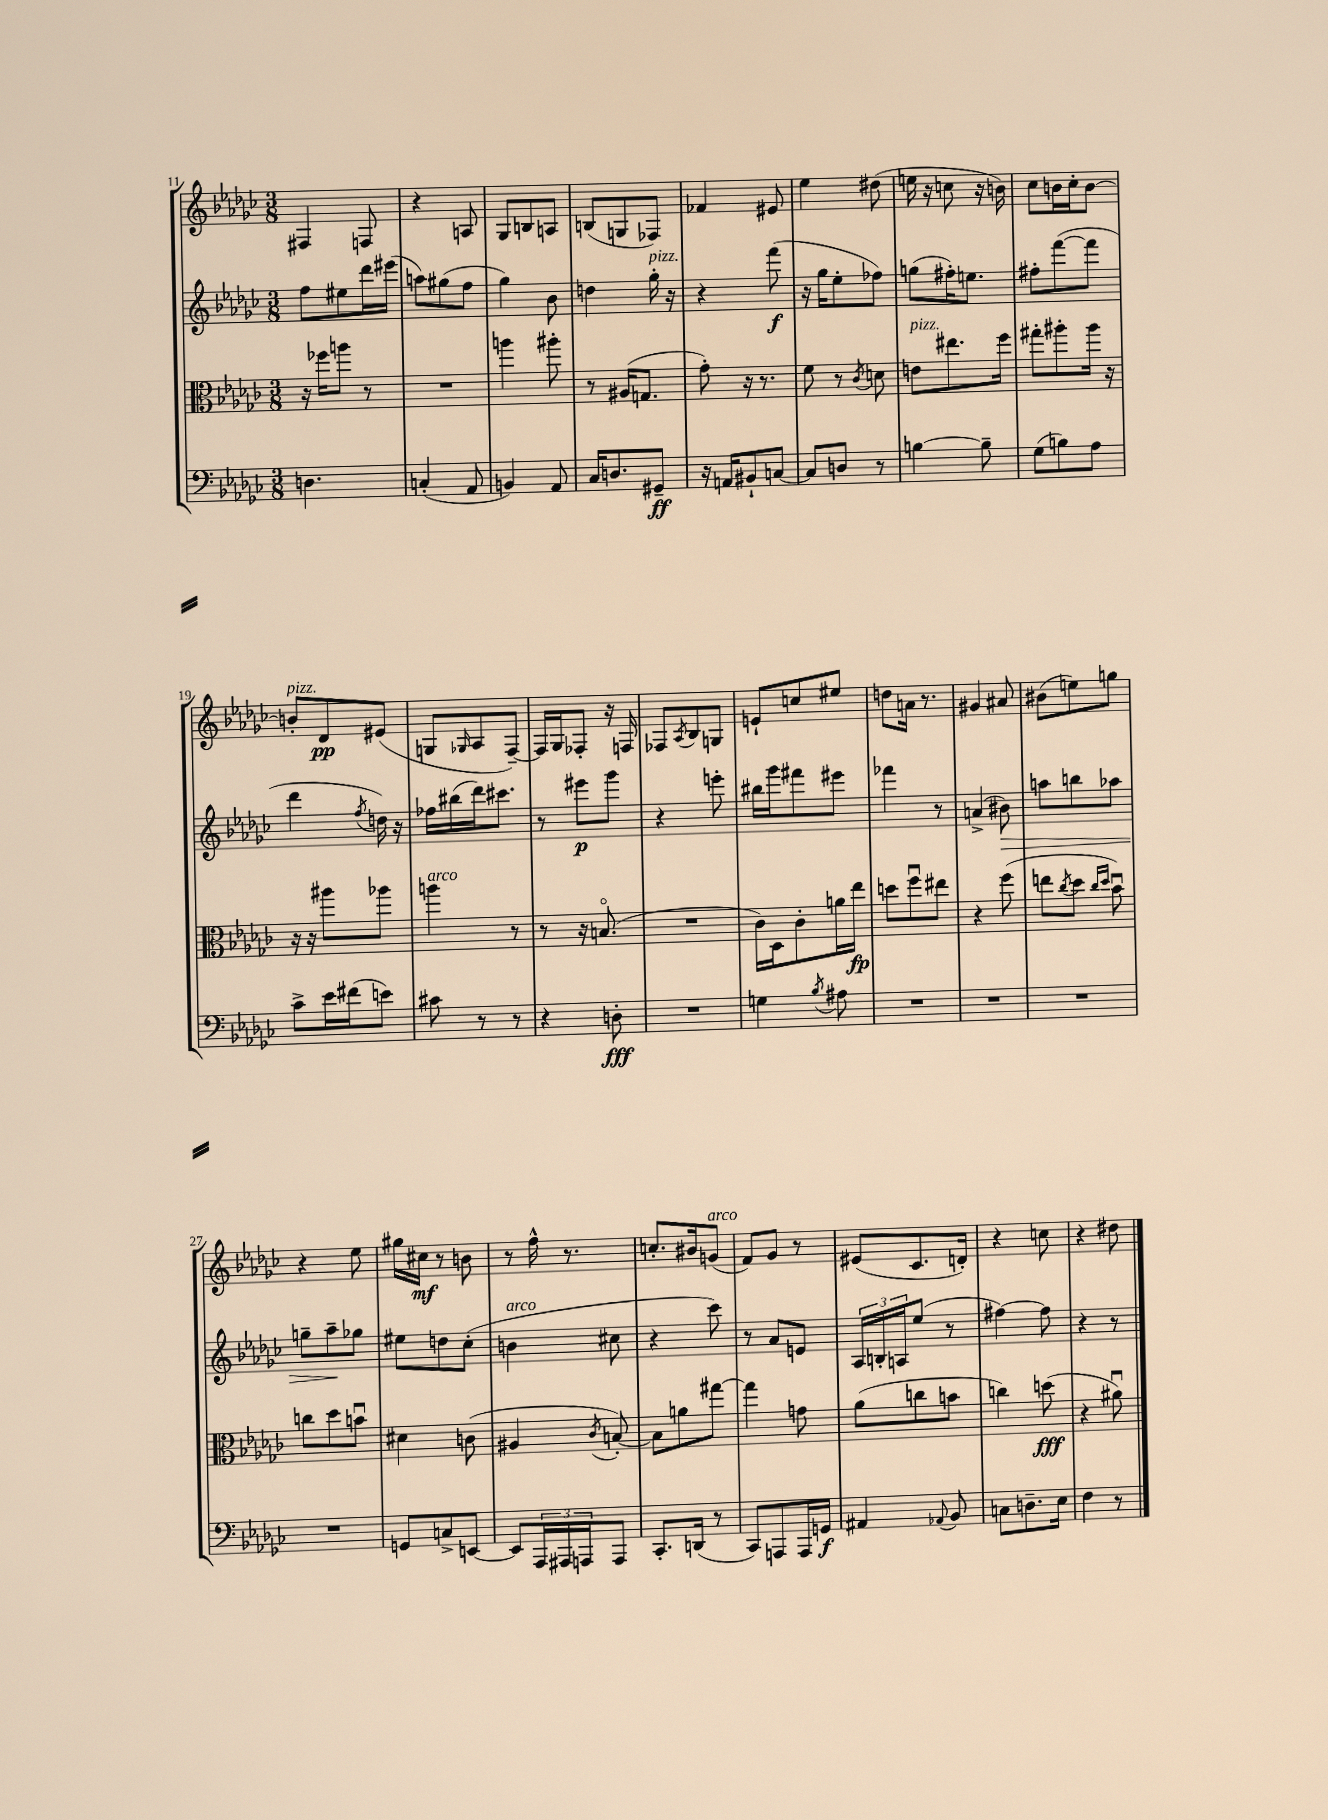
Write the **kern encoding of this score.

**kern	**dynam	**kern	**dynam	**kern	**dynam	**kern	**dynam
*part4	*part4	*part3	*part3	*part2	*part2	*part1	*part1
*staff4	*staff4	*staff3	*staff3	*staff2	*staff2	*staff1	*staff1
*clefF4	*	*clefC3	*	*clefG2	*	*clefG2	*
*k[b-e-a-d-g-c-]	*	*k[b-e-a-d-g-c-]	*	*k[b-e-a-d-g-c-]	*	*k[b-e-a-d-g-c-]	*
*M3/8	*	*M3/8	*	*M3/8	*	*M3/8	*
=11	=11	=11	=11	=11	=11	=11	=11
4.Dn\	.	16r	.	8ff\L	.	4F#X/	.
.	.	16ff-X\KL	.	.	.	.	.
.	.	8aan\J	.	8ee#X\	.	.	.
.	.	8r	.	16ddd-\L	.	8Fn/	.
.	.	.	.	(16eee#X\JJ	.	.	.
=12	=12	=12	=12	=12	=12	=12	=12
(4Cn'/	.	4.r	.	8aan\L)	.	4r	.
.	.	.	.	(8gg#X\	.	.	.
8AA-/	.	.	.	8ff\J	.	8An/	.
=13	=13	=13	=13	=13	=13	=13	=13
4BBn/)	.	4aan\	.	4gg-\)	.	8G-/L	.
.	.	.	.	.	.	8Bn/	.
8AA-/	.	8aa#X'\	.	8b-\	.	8An/J	.
=14	=14	=14	=14	=14	=14	=14	=14
16C-/KL	.	8r	.	4ddn\	.	(8Bn/L	.
8.Dn/	.	.	.	.	.	.	.
.	.	(16A#X/KL	.	.	.	8Gn/	.
.	.	8.Gn/J	.	.	.	.	.
!	!	!	!	!LO:TX:a:i:t=pizz.	!	!	!
8GG#X~/J	ff	.	.	16gg-'\	.	8F-X/J)	.
.	.	.	.	16r	.	.	.
=15	=15	=15	=15	=15	=15	=15	=15
16r	.	8g-'\)	.	4r	.	4f-X/	.
16AAn/KL	.	.	.	.	.	.	.
8BB#X`/	.	16r	.	.	.	.	.
.	.	8.r	.	.	.	.	.
[8Cn/J	.	.	.	(8fff\	f	8e#X/	.
=16	=16	=16	=16	=16	=16	=16	=16
8C/L]	.	8f\	.	16r	.	4ee-\	.
.	.	.	.	16gg-\KL	.	.	.
8Dn/J	.	8r	.	8ee-'\	.	.	.
.	.	8qc-/	.	.	.	.	.
8r	.	8dn\	.	8ff-X\J)	.	(8dd#X\	.
=17	=17	=17	=17	=17	=17	=17	=17
!	!	!LO:TX:a:i:t=pizz.	!	!	!	!	!
[4Bn\	.	8en\L	.	(8ggn\L	.	16een\	.
.	.	.	.	.	.	16r	.
.	.	8.ee#X\	.	16ff#X'\K)	.	8ccn\	.
.	.	.	.	8.een\J	.	.	.
8B~\]	.	.	.	.	.	16r	.
.	.	16ff\Jk	.	.	.	16bn\)	.
=18	=18	=18	=18	=18	=18	=18	=18
(8G-\L	.	8gg#X'\L	.	8ff#X'\L	.	8cc-\L	.
8Bn\)	.	8aa#X'\	.	([8fff\	.	16bn\L	.
.	.	.	.	.	.	16cc-'\J	.
8A-\J	.	16aa#\Jk	.	8fff\J]	.	[8b\J	.
.	.	16r	.	.	.	.	.
!!LO:LB:g=z
=19	=19	=19	=19	=19	=19	=19	=19
!	!	!	!	!	!	!LO:TX:a:i:t=pizz.	!
8c-^\L	.	16r	.	4ddd-\	.	8bn'/L]	.
.	.	16r	.	.	.	.	.
16e-\L	.	8aa#X\L	.	.	.	8d-/	pp
(16f#X\J	.	.	.	.	.	.	.
.	.	.	.	8qff/	.	.	.
8en\J)	.	8aa-X\J	.	16ddn\)	.	(8e#X/J	.
.	.	.	.	16r	.	.	.
=20	=20	=20	=20	=20	=20	=20	=20
!	!	!LO:TX:a:i:t=arco	!	!	!	!	!
8c#X\	.	4aan\	.	16ff-X\LL	.	8Gn/L	.
.	.	.	.	(16bb#X\	.	.	.
.	.	.	.	.	.	16qqG-X/	.
8r	.	.	.	16ddd-\J)	.	8A-/	.
.	.	.	.	8.ccc#X\J	.	.	.
8r	.	8r	.	.	.	[8F~/J)	.
=21	=21	=21	=21	=21	=21	=21	=21
4r	.	8r	.	8r	.	16F/LL]	.
.	.	.	.	.	.	16G-/J	.
.	.	16r	.	8eee#X\L	p	8F-X'/J	.
.	.	(8.Bn/	.	.	.	.	.
8Dn'\	fff	.	.	8ggg-\J	.	16r	.
.	.	.	.	.	.	16Fn/	.
=22	=22	=22	=22	=22	=22	=22	=22
4.r	.	4.r	.	4r	.	8F-X/L	.
.	.	.	.	.	.	8qA-/	.
.	.	.	.	.	.	8B-/	.
.	.	.	.	8eeen'\	.	8Gn/J	.
=23	=23	=23	=23	=23	=23	=23	=23
4Gn\	.	16c-\LL)	.	16bb#X\LL	.	8en`/L	.
.	.	16D-\J	.	16ggg-\J	.	.	.
.	.	8c-'\	.	8fff#X\	.	8ccn/	.
8qB-/	.	.	.	.	.	.	.
8A#X\	.	16an\L	.	8eee#X\J	.	8ee#X/J	.
.	.	16ee-\JJ	fp	.	.	.	.
=24	=24	=24	=24	=24	=24	=24	=24
4.r	.	8ddn\L	.	4fff-X\	.	8ddn\L	.
.	.	8ffu\	.	.	.	16an\Jk	.
.	.	.	.	.	.	8.r	.
.	.	8ee#X\J	.	8r	.	.	.
=25	=25	=25	=25	=25	=25	=25	=25
4.r	.	4r	.	(4an^/	.	4g#X/	.
!	!	!	!	!	!LO:HP:b	!	!
.	.	(8ff\	.	8b#X\)	>	8a#X/	.
=26	=26	=26	=26	=26	=26	=26	=26
4.r	.	8een\L	.	8aan\L	.	(8b#X\L	.
.	.	8qcc-/	.	.	.	.	.
.	.	8dd-\J	.	8bbn\	.	8een\)	.
.	.	16qqcc-/LL	.	.	.	.	.
.	.	16qqdd-/JJ	.	.	.	.	.
.	.	8b-u\)	.	8aa-X\J	.	8ggn\J	.
!!LO:LB:g=z
=27	=27	=27	=27	=27	=27	=27	=27
4.r	.	8ccn\L	.	8ggn~\L	.	4r	.
.	.	8dd-\	.	8aa-~\	.	.	.
.	.	8bnu\J	.	8gg-X\J	]	8ee-\	.
=28	=28	=28	=28	=28	=28	=28	=28
8GGn/L	.	4d#X\	.	8ee#X\L	.	16gg#X\LL	.
.	.	.	.	.	.	16cc#X\JJ	mf
8Cn^/	.	.	.	8ddn\	.	8r	.
[8EEn/J	.	(8cn\	.	(8cc-'\J	.	8bn\	.
=29	=29	=29	=29	=29	=29	=29	=29
!	!	!	!	!LO:TX:a:i:t=arco	!	!	!
8EE/L]	.	4A#X/	.	4bn\	.	8r	.
24AAA-/L	.	.	.	.	.	16ff^^\	.
24AAA#X/	.	.	.	.	.	.	.
.	.	.	.	.	.	8.r	.
24AAAn/J	.	.	.	.	.	.	.
.	.	8qc-/	.	.	.	.	.
8AAA/J	.	[8Bn'/)	.	8cc#X\	.	.	.
=30	=30	=30	=30	=30	=30	=30	=30
8.CC-'/L	.	8B\L]	.	4r	.	8.ccn'/L	.
.	.	8an\	.	.	.	.	.
(16DDn/Jk	.	.	.	.	.	16b#X/k	.
!	!	!	!	!	!	!LO:TX:a:i:t=arco	!
8r	.	[8gg#X\J	.	8ccc-\)	.	(8gn/J	.
=31	=31	=31	=31	=31	=31	=31	=31
8CC-/L)	.	4gg#\]	.	8r	.	8f/L)	.
8AAAn/	.	.	.	8a-/L	.	8g-/J	.
16AAA/L	.	8gn\	.	8en/J	.	8r	.
16GGn/JJ	f	.	.	.	.	.	.
=32	=32	=32	=32	=32	=32	=32	=32
4AA#X/	.	(8a-\L	.	24A-/LL	.	(8e#X/L	.
.	.	.	.	24Bn'/	.	.	.
.	.	.	.	24An/J	.	.	.
.	.	8ccn\	.	(8ee-/J	.	8.c-/	.
8qqAA-X/	.	.	.	.	.	.	.
8BB-/	.	8bn\J	.	8r	.	.	.
.	.	.	.	.	.	16dn'/Jk)	.
=33	=33	=33	=33	=33	=33	=33	=33
8Cn\L	.	4ccn\)	.	[4ff#X\)	.	4r	.
8.Dn~\	.	.	.	.	.	.	.
.	.	(8ddn\	fff	8ff#\]	.	8ccn\	.
16E-\Jk	.	.	.	.	.	.	.
=34	=34	=34	=34	=34	=34	=34	=34
4F\	.	4r	.	4r	.	4r	.
8r	.	8a#Xu\)	.	8r	.	8dd#X\	.
==	==	==	==	==	==	==	==
*-	*-	*-	*-	*-	*-	*-	*-
